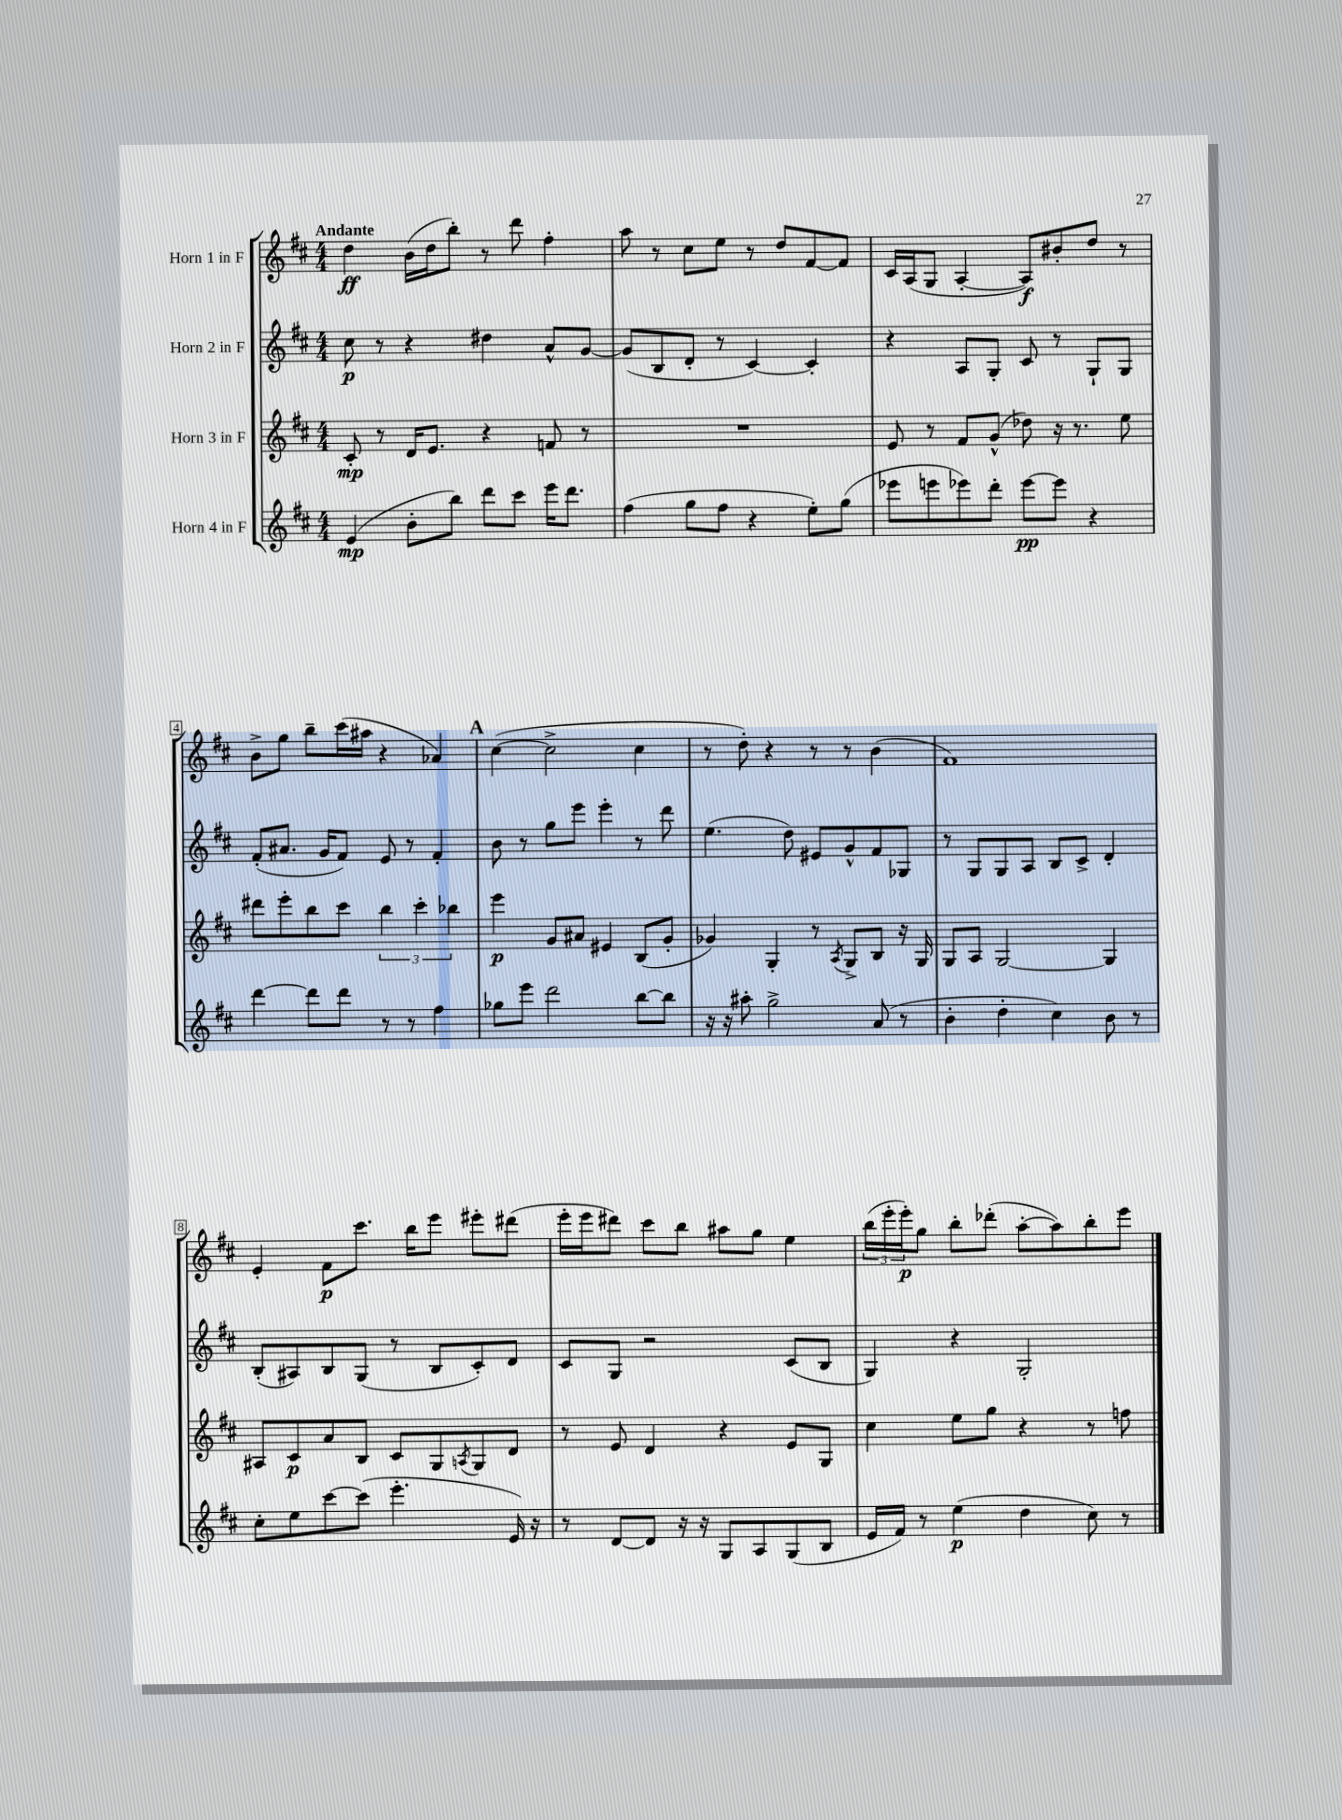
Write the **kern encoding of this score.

**kern	**kern	**kern	**kern
*staff4	*staff3	*staff2	*staff1
*clefG2	*clefG2	*clefG2	*clefG2
*k[f#c#]	*k[f#c#]	*k[f#c#]	*k[f#c#]
*M4/4	*M4/4	*M4/4	*M4/4
(4e/	8c#'/	8cc#\	4dd\
.	8r	8r	.
8b'\L	16d/LK	4r	(16b\LL
.	8.e/J	.	16dd\J
8bb\J)	.	.	8bb'\J)
8ddd\L	4r	4dd#\	8r
8ccc#\J	.	.	8ddd\
16eee\LK	8f/	8a^^/L	4ff#'\
8.ddd\J	.	.	.
.	8r	[8g/J	.
=	=	=	=
(4ff#\	1r	(8g/]L	8aa\
.	.	8B/	8r
8gg\L	.	8d'/J	8cc#\L
8ff#\J	.	8r	8ee\J
4r	.	[4c#/)	8r
.	.	.	8dd/L
8ee'\L)	.	4c#'/]	[8f#/
(8gg\J	.	.	8f#/]J
=	=	=	=
8eee-\L	8e/	4r	16c#/LL
.	.	.	(16A/J
8eee\	8r	.	8G/J
8eee-\)	8f#/L	8A/L	[4A'/
8ddd'\J	(8g^^/J	8G'/J	.
[8eee-\L	8dd-\)	8c#/	8A/]L)
8eee-\]J	16r	8r	8b#'/
.	8.r	.	.
4r	.	8G`/L	8dd/J
.	8ee\	8G/J	8r
=	=	=	=
[4ddd\	8ddd#\L	(8f#'/L	8b^\L
.	8eee'\	8.a#/J	8gg\J
8ddd\]L	8bb\	.	8bb~\L
.	.	16g/LK	.
8ddd\J	8ccc#\J	8f#/J)	(16ccc#\L
.	.	.	16aa#\JJ
8r	6bb\	8e/	4r
8r	.	8r	.
.	6ccc#'\	.	.
4ff#\	.	4f#'/	4a-/)
.	6bb-\	.	.
=	=	=	=
8gg-\L	4eee\	8b\	([4cc#\
8eee\J	.	8r	.
2ddd\	8g/L	8gg\L	2cc#^\]
.	8a#/J	8eee\J	.
.	4e#/	4eee'\	.
[8bb\L	(8B/L	8r	4cc#\
8bb\]J	8g'/J	8ddd\	.
=	=	=	=
16r	4g-/)	(4.ee\	8r
16r	.	.	.
8aa#'\	.	.	8dd'\)
2gg^\	4G'/	.	4r
.	.	8dd\)	.
.	8r	8e#/L	8r
.	8qA/	.	.
.	8G^/L	8g^^/	8r
(8a/	8B/J	8f#/	(4b\
8r	16r	8G-/J	.
.	16G/	.	.
=	=	=	=
4b'\	8G/L	8r	1f#)
.	8A/J	8G/L	.
4dd'\	[2G/	8G/	.
.	.	8A/J	.
4cc#\)	.	8B/L	.
.	.	8c#^/J	.
8b\	4G/]	4d'/	.
8r	.	.	.
=	=	=	=
8cc#'\L	8A#/L	(8B'/L	4e'/
8ee\	8c#/	8A#/)	.
[8ccc#\	8a/	8B/	8f#\L
(8ccc#\]J	8B/J	(8G/J	8.ccc#\J
4.eee'\	8c#/L	8r	.
.	.	.	16bb\LK
.	8G/	8B/L	8eee\J
.	8qA/	.	.
.	8G/	8c#'/)	8eee#'\L
16e/)	8d/J	8d/J	(8ddd#\J
16r	.	.	.
=	=	=	=
8r	8r	8c#/L	16eee'\LL
.	.	.	16eee\J
[8d/L	8e/	8G/J	8ddd#\J)
8d/]J	4d/	2r	8ccc#\L
16r	.	.	8bb\J
16r	.	.	.
8G/L	4r	.	8aa#\L
8A/	.	.	8gg\J
(8G/	8e/L	(8c#/L	4ee\
8B/J	8G/J	8B/J	.
=	=	=	=
16e/LL	4cc#\	4G/)	(24bb\LL
.	.	.	24eee'\
16f#/JJ)	.	.	.
.	.	.	24eee'\J)
8r	.	.	8gg\J
(4ee\	8ee\L	4r	8bb'\L
.	8gg\J	.	(8ddd-'\J
4dd\	4r	2G'/	[8aa'\L
.	.	.	8aa\])
8cc#\)	8r	.	8bb'\
8r	8ff\	.	8eee\J
==	==	==	==
*-	*-	*-	*-
